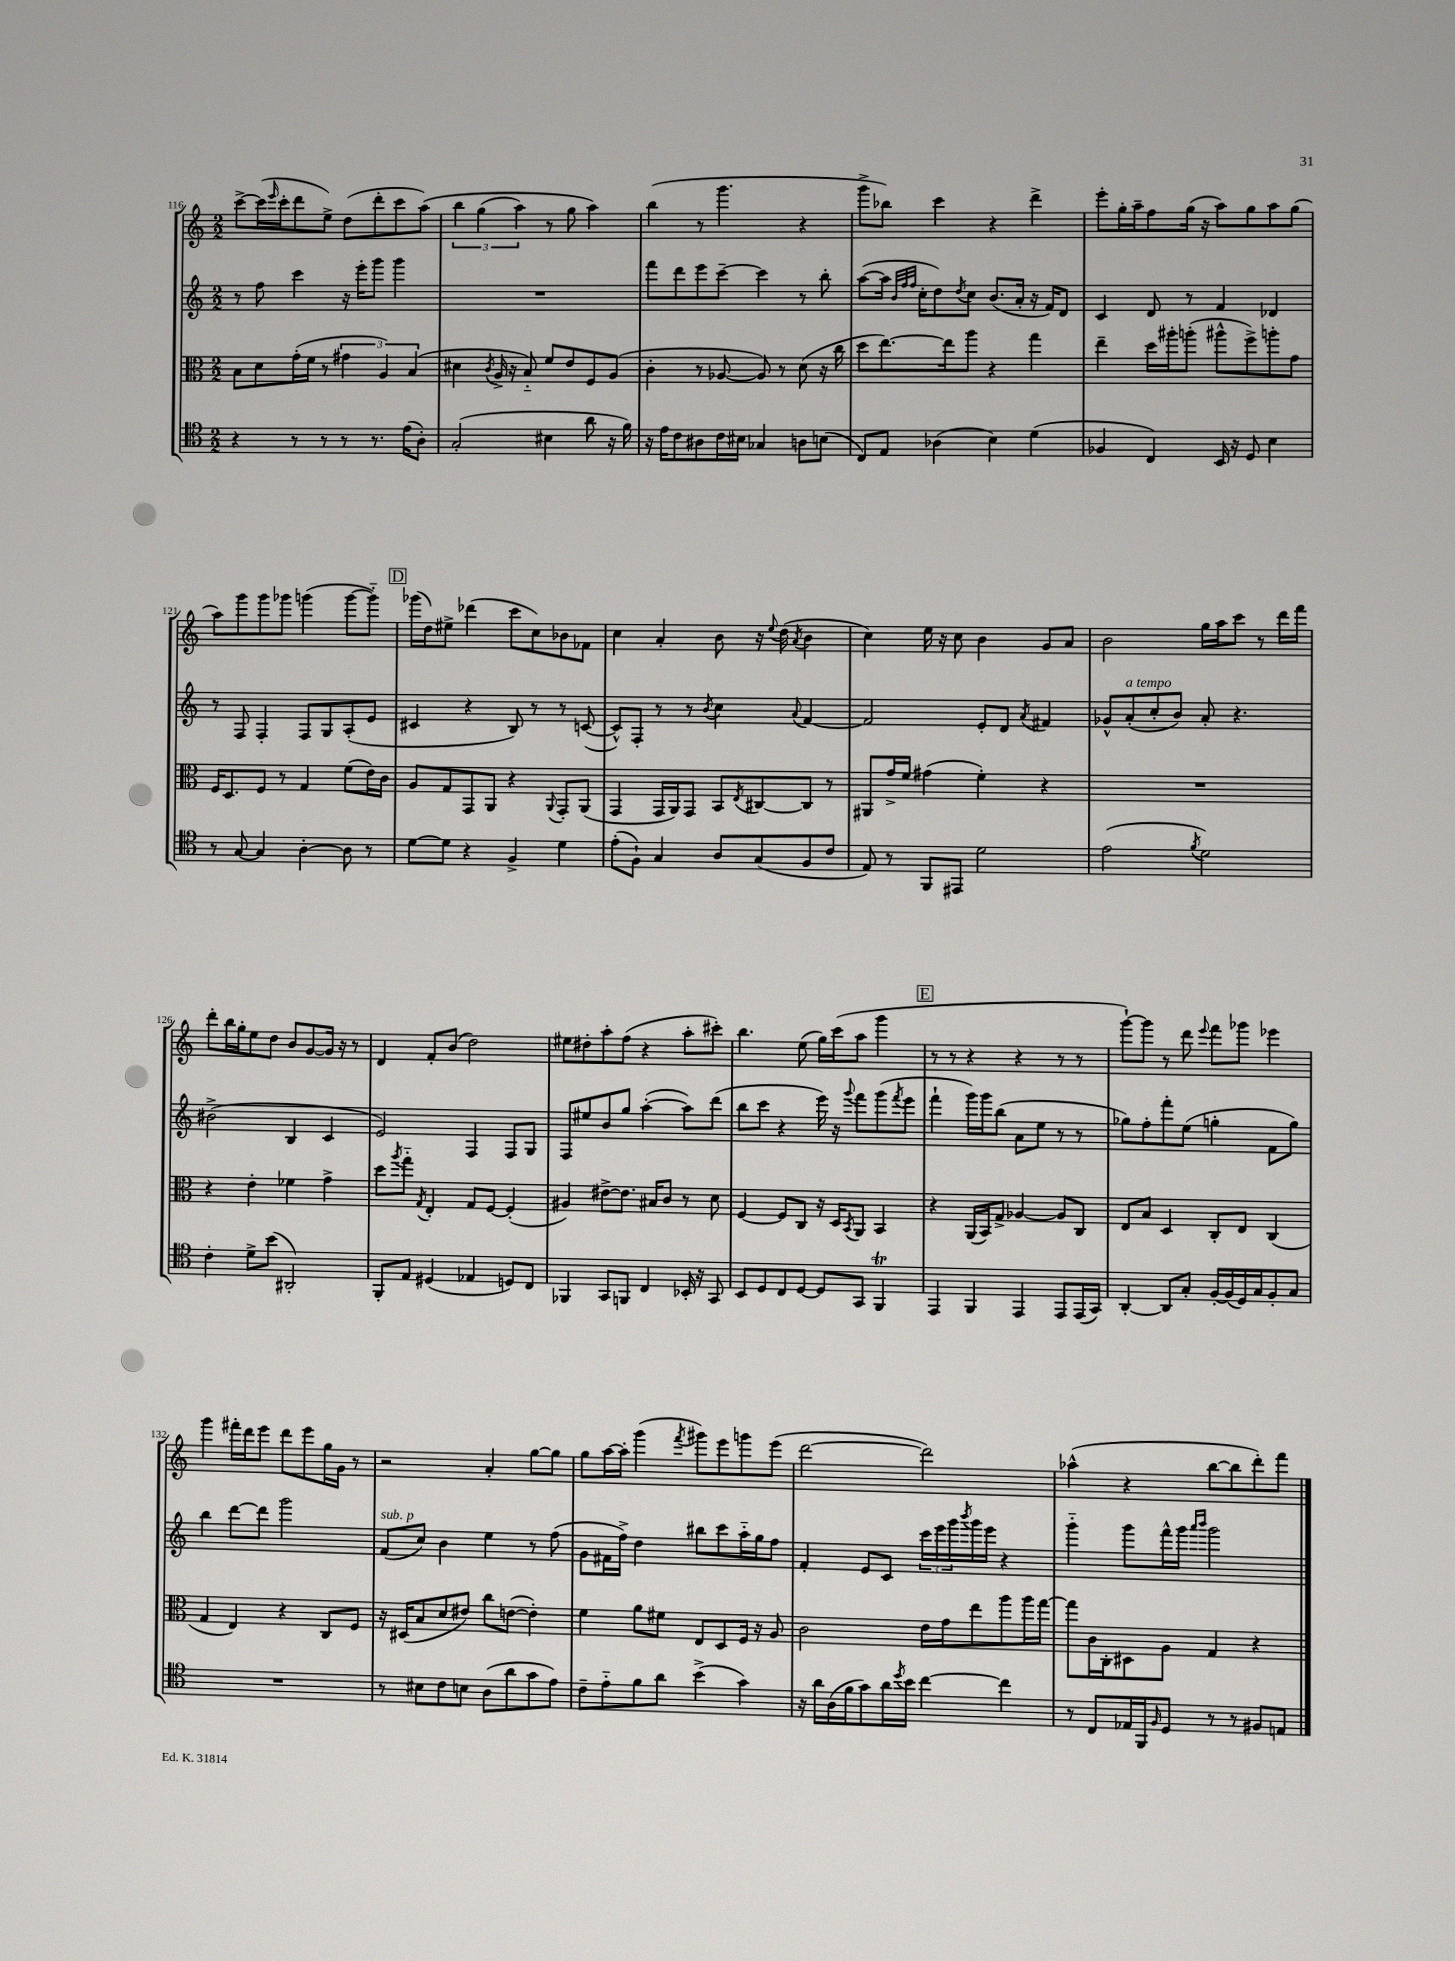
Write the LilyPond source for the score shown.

<<
\new StaffGroup <<
\new Staff = "s0" {
    \clef treble \key c \major \numericTimeSignature \time 2/2
    c'''8~-> c'''16( \grace { e'''16 } c'''16-. d'''8 e''8->) d''8( d'''8-. c'''8 a''8)\( |
    \tuplet 3/2 { b''4 g''4( a''4) } r8 g''8 a''4\) |
    b''4( r8 g'''4. r4 |
    g'''8-> bes''8) c'''4 r4 d'''4-> |
    e'''8-. g''16-. a''16-- f''8 g''16( r16 a''8) g''8 a''8 g''8( |
    a''8) g'''8 g'''8 ges'''8 g'''4( g'''8~ g'''8-_) |
    \mark \markup { \box "D" } ges'''16( d''16) eis''8-> des'''4( c'''8 c''8) bes'8 fes'8 |
    c''4 a'4-. b'8 r16 \appoggiatura { e''8 } d''16( \acciaccatura { a'8 } b'4 |
    c''4) e''16 r16 c''8 b'4 g'8 a'8 |
    b'2 g''16 a''16 c'''8 r8 d'''16 f'''16 |
    d'''8-. b''16 g''16-. e''8 d''8 b'8 g'8~ g'16 r16 r8 |
    d'4 f'8-. b'8( d''2) |
    eis''8 dis''8-. a''8-. f''8( r4 a''8-. cis'''8-.) |
    b''4. e''8( g''16) c'''16( a''8 g'''4 |
    \mark \markup { \box "E" } r8 r8 r4 r4 r8 r8 |
    g'''8~-!) g'''8 r8 d'''8 \appoggiatura { e'''8 } f'''8 ges'''8 ees'''4 |
    g'''4 fis'''16-. d'''16 e'''8 d'''8 e'''8 g''16 g'16 r8 |
    r2 a'4-. g''8~ g''8 |
    g''8 a''16~ a''16-. g'''4( \acciaccatura { f'''8 } gis'''8) e'''8 g'''8 e'''8( |
    d'''2~ d'''2) |
    aes''4-^( r4 b''8~ b''8 d'''8-.) f'''8 \bar "|." |
}
\new Staff = "s1" {
    \clef treble \key c \major \numericTimeSignature \time 2/2
    r8 f''8 c'''4 r16 e'''16-. g'''8 g'''4 |
    R1 |
    f'''8 d'''8 e'''8 c'''8~-- c'''4 r8 b''8-. |
    a''8~( a''16 \grace { b'32 f''32 f''32 } c''16-. d''8) \acciaccatura { d''8 } c''8 b'8.( a'16-. r16 f'16) d'8 |
    c'4 d'8 r8 f'4 des'4 |
    r8 f8 f4-. f8 g8 a8-.( e'8 |
    \mark \markup { \box "D" } cis'4 r4 b8) r8 r8 c'8~( |
    c'8-^) f8-. r8 r8 \acciaccatura { b'8 } c''4 \appoggiatura { a'8 } f'4~ |
    f'2 e'8-. d'8 \acciaccatura { a'8 } fis'4 |
    ges'8-^ a'8-.^\markup { \italic "a tempo" }( c''8-. b'8) a'8-. r4. |
    bis'2->( b4 c'4 |
    e'2) f4 f8 g8 |
    f8 eis''8 b'8 g''8 a''4~-.( a''8) d'''8( |
    b''8 c'''8 r4 e'''16) r16 \appoggiatura { g'''8 } f'''8 g'''8( \acciaccatura { f'''8 } e'''8 |
    \mark \markup { \box "E" } f'''4-! g'''16) g'''16 b''8( a'8 e''8 r8 r8 |
    ges''8) f''8-. f'''8-. e''8( g''4-. f'8 g''8) |
    b''4 d'''8~ d'''8 g'''2 |
    f'8^\markup { \italic "sub. p" }( c''8) b'4 e''4 r8 f''8( |
    g'8 fis'16 f''16->) d''4 bis''8 c'''8 a''16-_ g''16 f''8 |
    f'4-. e'8 c'8 \tuplet 3/2 { c'''16 e'''16 g'''16 } \acciaccatura { b'''8 } g'''16 e'''16 r4 |
    g'''4-_ g'''8 f'''16-^ g'''16 \grace { a'''16 b'''16 } g'''2 \bar "|." |
}
\new Staff = "s2" {
    \clef alto \key c \major \numericTimeSignature \time 2/2
    b8 d'8 g'16-.( f'16 r8 \tuplet 3/2 { gis'4 a4) b4( } |
    dis'4 \acciaccatura { c'8 } a16-> r16 b8-_) f'8 e'8 f8 a8( |
    c'4-. r8 aes8~ aes8) r8 d'8( r16 c''16 |
    d''8 e''8.~) e''16 a''8 r4 g''4 |
    e''4-- d''16 ais''16-. a''8-.( ais''8-^ f''8->) a''8-. g'8 |
    f16 d8. f8 r8 g4 f'8( e'16) c'16 |
    \mark \markup { \box "D" } a8 g8 g,8 a,8 r4 \appoggiatura { a,8 } g,8-. a,8( |
    g,4 g,16 a,16) g,8 b,8 \acciaccatura { e8 } cis8~ cis8 r8 |
    ais,8 g'16-> f'16 gis'4( f'4-.) r4 |
    R1 |
    r4 e'4-. fes'4 g'4-> |
    d''8 \acciaccatura { a''8 } g''8-_ \acciaccatura { g8 } e4-. g8 f8~ f4-.( |
    ais4) eis'8~-> eis'8. bis16 c'8 r8 d'8 |
    f4~ f8 c8 r16 d16 \acciaccatura { b,8 } a,8 b,4 |
    \mark \markup { \box "E" } r4 a,16( b,16) g8-> aes4~ aes8 c8 |
    e8 b8 d4 c8-. e8 c4( |
    g4 e4) r4 c8 f8 |
    r16 dis16( b8 d'8 eis'8) c''8 e'8~( e'4-.) |
    f'4 a'8 fis'8 e8 d8 f16 r16 a8 |
    c'2 e'16 g'16 e''8 a''8 a''16 g''16~ |
    g''8 c'16 c16-. dis8 a8 g4 r4 \bar "|." |
}
\new Staff = "s3" {
    \clef tenor \key c \major \numericTimeSignature \time 2/2
    r4 r8 r8 r8 r8. e'16( a8-.) |
    g2-.( bis4 a'8 r16 f'16) |
    r16 e'16 c'8 ais8 c'16 bis16 ges4 a8 b8( |
    c8) e8 aes4( b4) d'4( |
    fes4 c4) b,16 r16 d8 b4 |
    r8 g8~ g4 a4~-. a8 r8 |
    \mark \markup { \box "D" } d'8~ d'8 r4 f4-> d'4 |
    e'8-.( f8-!) g4 a8 g8( f8 c'8 |
    e8) r8 f,8 eis,8 d'2 |
    e'2( \acciaccatura { f'8 } d'2) |
    c'4-. d'8-> b'8( ais,2-.) |
    f,8-. e8 dis4( ees4 d8) c8 |
    fes,4 g,8 f,8 c4 bes,16-. r16 g,8 |
    b,8 d8 c8 d8~ d8 g,8 f,4\trill |
    \mark \markup { \box "E" } e,4 f,4 e,4 e,8 e,16( g,16) |
    a,4~-. a,8 g8-. f16~-. f16( d16) g16 f8-. g8 |
    R1 |
    r8 bis8 c'8 b8 a8( a'8 g'8 e'8) |
    c'8-- e'8-_ f'8 a'8 b'4->( g'4) |
    r16 a'16 a16( f'16 g'8) a'16 \acciaccatura { d''8 } b'16 c''4~ c''4 |
    r8 c8 ees16 f,16 \grace { f16 } d8 r8 r8 fis8 e8 \bar "|." |
}
>>
>>
\layout { \context { \Score currentBarNumber = #116 } }
